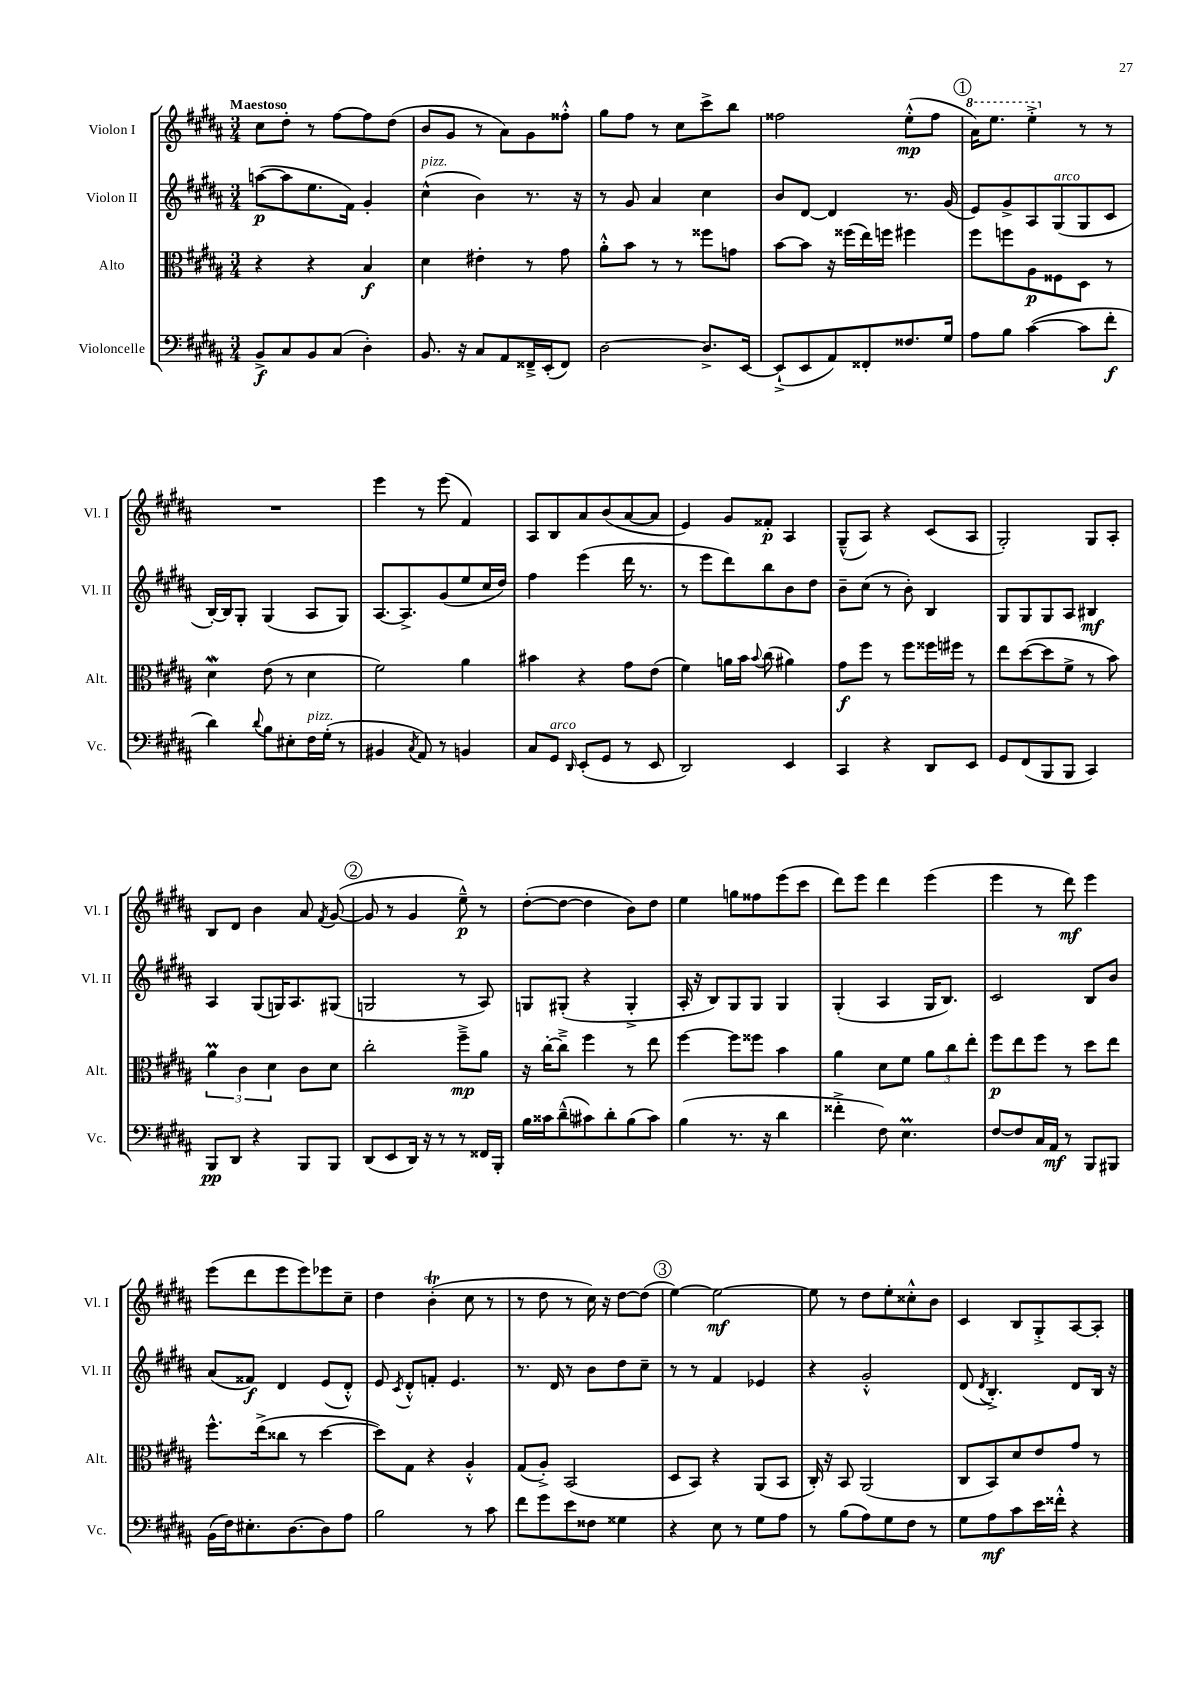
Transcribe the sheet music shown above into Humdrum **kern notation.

**kern	**kern	**kern	**kern
*staff4	*staff3	*staff2	*staff1
*clefF4	*clefC3	*clefG2	*clefG2
*k[f#c#g#d#a#]	*k[f#c#g#d#a#]	*k[f#c#g#d#a#]	*k[f#c#g#d#a#]
*M3/4	*M3/4	*M3/4	*M3/4
8BB^/L	4r	([8aa\L	8cc#\L
8C#/	.	8aa\]	8dd#'\J
8BB/	4r	8.ee\	8r
(8C#/J	.	.	[8ff#\L
.	.	16f#\Jk)	.
4D#'\)	4B/	4g#'/	8ff#\]
.	.	.	(8dd#\J
=	=	=	=
8.BB/	4d#\	(4cc#^^\	8b/L
.	.	.	8g#/J
16r	.	.	.
8C#/L	4e#'\	4b\)	8r
8AA#/	.	.	8a#\L)
16FF##~^/L	8r	8.r	8g#\
(16EE'/J	.	.	.
8FF##/J)	8g#\	.	8ff##'^^\J
.	.	16r	.
=	=	=	=
[2D#\	8a#'^^\L	8r	8gg#\L
.	8b\J	8g#/	8ff#\J
.	8r	4a#/	8r
.	8r	.	8cc#\L
8.D#^/]L	8ff##\L	4cc#\	8ccc#^\
.	8g\J	.	8bb\J
[16EE/Jk	.	.	.
=	=	=	=
(8EE`^/]L	[8b\L	8b/L	2ff##\
8EE/	8b\]J	[8d#/J	.
8AA#/)	16r	4d#/]	.
.	(16ff##\LL	.	.
8FF##'/	16ee\)	.	.
.	16ff\JJ	.	.
8.F##/	4ff#\	8.r	(8ee'^^\L
.	.	.	8ff##\J
16G#/Jk	.	(16g#/	.
=	=	=	=
8A#\L	8ff#\L	8e/L)	16aa#\LK)
.	.	.	8.eee\J
8B\J	8ff\	8g#^/	.
([4c#\	8A#\	8A#/	4eee'^\
.	8F##\	(8G#/	.
8c#\]L	8D#\J	8G#/	8r
8f#'\J	8r	8c#/J	8r
=	=	=	=
4d#\)	4d#\	[16B'/LL)	2.r
.	.	16B/]J	.
.	.	8G#'/J	.
8qqd#/	.	.	.
8B\L	(8e\	(4G#/	.
8E#'\	8r	.	.
16F#\L	4d#\	8A#/L	.
(16G#'\JJ	.	.	.
8r	.	8G#/J)	.
=	=	=	=
4BB#/	2f#\)	[8.A#/L	4eee\
.	.	8.A#^/]	.
8qC#/	.	.	.
8AA#/)	.	.	8r
8r	.	(8g#/	(8eee\
4BB/	4a#\	8ee/	4f#/)
.	.	16cc#/L	.
.	.	16dd#/JJ)	.
=	=	=	=
8C#/L	4b#\	4ff#\	8A#/L
8GG#/J	.	.	8B/
16qqDD#/	.	.	.
(8EE'/L	4r	(4eee\	8a#/
8GG#/J	.	.	(8b/
8r	8g#\L	16ddd#\	[8a#/
.	.	8.r	.
8EE/	(8e\J	.	8a#/]J
=	=	=	=
2DD#/)	4f#\)	8r	4e/)
.	.	8eee\L	.
.	16a\LL	8ddd#\)	8g#/L
.	16b\JJ	.	.
.	8qqb/	.	.
.	(8cc#\	8bb\	8f##'/J
4EE/	4a#\)	8b\	4A#/
.	.	8dd#\J	.
=	=	=	=
4CC#/	8g#\L	8b~\L	(8G#~^^/L
.	8ff#\J	(8cc#\J	8A#/J)
4r	8r	8r	4r
.	8ff#\L	8b'\)	.
8DD#/L	16ff##\L	4B/	(8c#/L
.	16ff#\JJ	.	.
8EE/J	8r	.	8A#/J
=	=	=	=
8GG#/L	8ee\L	8G#/L	2G#'/)
(8FF#/	([8dd#\	8G#/	.
8BBB/	8dd#\]	8G#/	.
8BBB/J	8f#^\J	8A#/J	.
4CC#/)	8r	4B#/	8G#/L
.	8b\)	.	8A#'/J
=	=	=	=
8BBB/L	6a#\	4A#/	8B/L
8DD#/J	.	.	8d#/J
.	6c#\	.	.
4r	.	(8G#/L	4b\
.	6d#\	.	.
.	.	16G/K)	.
.	.	8.A#/	.
8BBB/L	8c#\L	.	8a#/
.	.	.	8qf#/
8BBB/J	8d#\J	(8G#/J	([8g#/
=	=	=	=
(8DD#/L	2cc#'\	2G/	8g#/]
8EE/	.	.	8r
16DD#/Jk)	.	.	4g#/
16r	.	.	.
8r	.	.	.
8r	8ff#~^\L	8r	8ee~^^\)
16FF##/LL	8a#\J	8A#/)	8r
16BBB'/JJ	.	.	.
=	=	=	=
16B\LL	16r	8G/L	([8dd#'\L
16c##\J	[16cc#'\LK	.	.
(8d#~^^\	8cc#~^\]J	(8G#'/J	8dd#\_J
8c#\)	4ff#\	4r	4dd#\]
8d#'\	.	.	.
(8B\	8r	4G#'^/	8b\L)
8c#\J)	8ee\	.	8dd#\J
=	=	=	=
(4B\	[4ff#\	16A#'/	4ee\
.	.	16r	.
.	.	8B/L)	.
8.r	8ff#\]L	8G#/	8gg\L
.	8ff##\J	8G#/J	8ff##\
16r	.	.	.
4d#\	4b\	4G#/	(8eee\
.	.	.	8ccc#\J
=	=	=	=
4f##'^\	4a#\	(4G#'/	8ddd#\L)
.	.	.	8eee\J
8F#\)	8d#\L	4A#/	4ddd#\
4.E\	8f#\J	.	.
.	12a#\L	16G#/LK	(4eee\
.	.	8.B/J)	.
.	12cc#\	.	.
.	12ee'\J	.	.
=	=	=	=
[8F#/L	8ff#\L	2c#/	4eee\
8F#/]	8ee\	.	.
16C#/L	8ff#\J	.	8r
16AA#/JJ	.	.	.
8r	8r	.	8ddd#\)
8BBB/L	8dd#\L	8B/L	4eee\
8BBB#/J	8ee\J	8b/J	.
=	=	=	=
(16BB\LL	8.ff#^^\L	(8a#/L	(8eee\L
16F#\J)	.	.	.
8.E#'\	.	8f##/J)	8ddd#\
.	(16ee^\k	.	.
.	8cc##\J	4d#/	8eee\
[8.D#\	.	.	.
.	8r	.	8eee\)
8D#\]	[4dd#\	(8e/L	8eee-\
8A#\J	.	8d#'^^/J)	8cc#~\J
=	=	=	=
2B\	8dd#\]L)	8e/	4dd#\
.	.	8qc#/	.
.	8G#\J	8d#'^^/L	.
.	4r	8f'/J	(4b'\
.	.	4.e/	.
8r	4A#'^^/	.	8cc#\
8c#\	.	.	8r
=	=	=	=
8f#\L	(8G#/L	8.r	8r
8g#\	8A#'^/J)	.	8dd#\
.	.	16d#/	.
8e\	(2BB/	8r	8r
8F##\J	.	8b\L	16cc#\)
.	.	.	16r
4G##\	.	8dd#\	[8dd#\L
.	.	8cc#~\J	(8dd#\]J
=	=	=	=
4r	8D#/L	8r	[4ee\)
.	8BB/J)	8r	.
8E\	4r	4f#/	2ee\_
8r	.	.	.
8G#\L	(8AA#/L	4e-/	.
8A#\J	8BB/J	.	.
=	=	=	=
8r	16C#'/)	4r	8ee\]
.	16r	.	.
(8B\L	8BB/	.	8r
8A#\)	(2AA#/	2g#'^^/	8dd#\L
8G#\	.	.	8ee'\
8F#\J	.	.	8cc##'^^\
8r	.	.	8b\J
=	=	=	=
8G#\L	8C#/L	(8d#/	4c#/
.	.	8qd#/	.
8A#\	8BB/)	4.B'^/)	.
8c#\	8d#/	.	8B/L
16e\L	8e/	.	8G#'^/
16f##'^^\JJ	.	.	.
4r	8g#/J	8d#/L	[8A#/
.	8r	16B/Jk	8A#'/]J
.	.	16r	.
==	==	==	==
*-	*-	*-	*-
